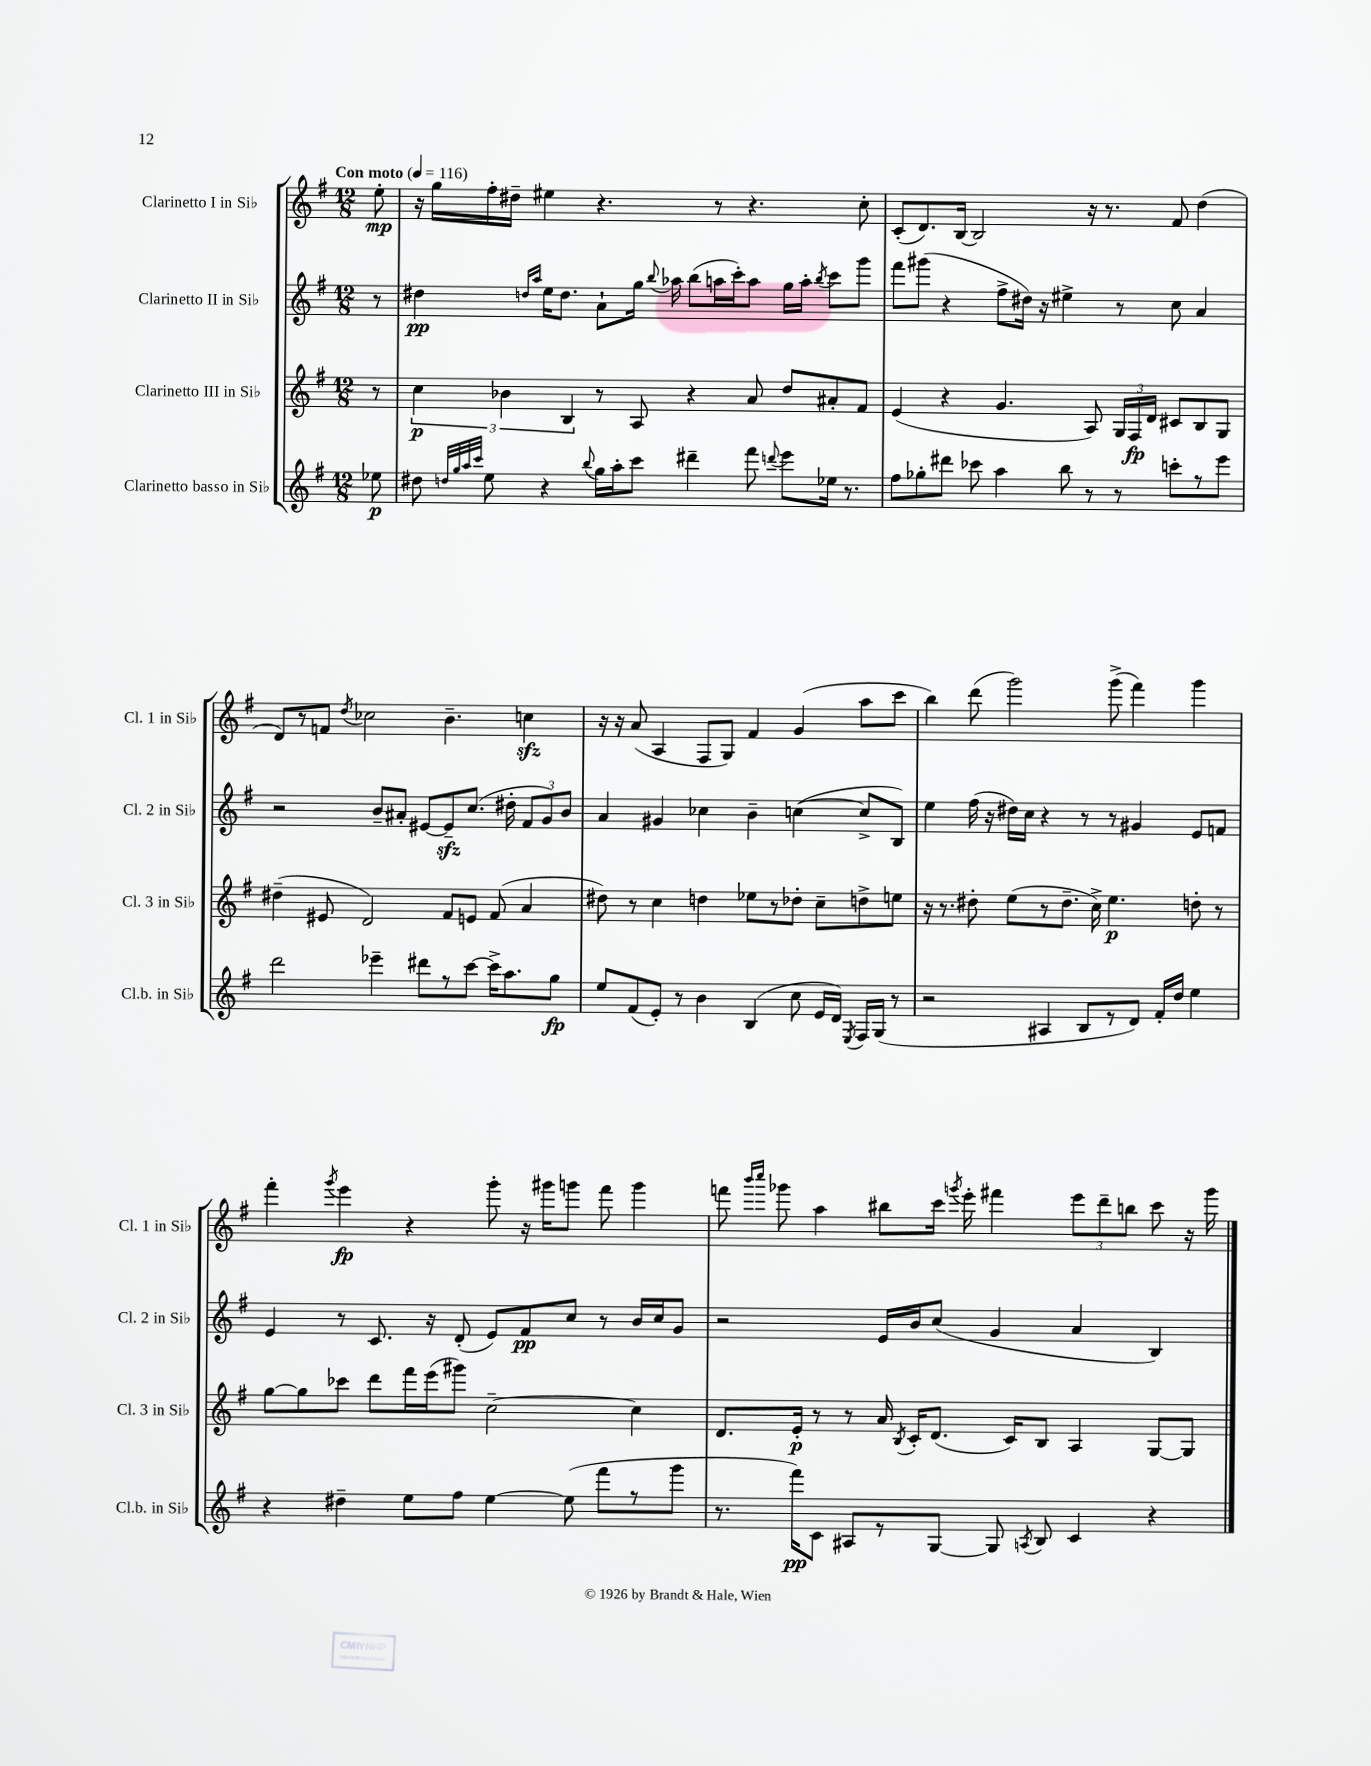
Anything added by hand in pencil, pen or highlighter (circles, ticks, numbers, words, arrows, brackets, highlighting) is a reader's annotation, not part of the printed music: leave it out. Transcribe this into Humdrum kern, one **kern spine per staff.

**kern	**dynam	**kern	**dynam	**kern	**dynam	**kern	**dynam
*part4	*part4	*part3	*part3	*part2	*part2	*part1	*part1
*staff4	*staff4	*staff3	*staff3	*staff2	*staff2	*staff1	*staff1
*I"Clarinetto basso in Si♭	*	*I"Clarinetto III in Si♭	*	*I"Clarinetto II in Si♭	*	*I"Clarinetto I in Si♭	*
*I'Cl.b. in Si♭	*	*I'Cl. 3 in Si♭	*	*I'Cl. 2 in Si♭	*	*I'Cl. 1 in Si♭	*
*clefG2	*	*clefG2	*	*clefG2	*	*clefG2	*
*k[f#]	*	*k[f#]	*	*k[f#]	*	*k[f#]	*
*M12/8	*	*M12/8	*	*M12/8	*	*M12/8	*
*MM116	*	*MM116	*	*MM116	*	*MM116	*
=	=	=	=	=	=	=	=
!	!	!	!	!	!	!LO:TX:a:B:t=Con moto	!
8ee-X\	p	8r	.	8r	.	8ee'\	mp
=1	=1	=1	=1	=1	=1	=1	=1
8dd#X\	.	6cc\	p	4dd#X\	pp	16r	.
.	.	.	.	.	.	16gg\LL	.
32qqddn/LLL	.	.	.	.	.	.	.
32qqgg/	.	.	.	.	.	.	.
32qqaa/	.	.	.	.	.	.	.
32qqccc/JJJ	.	.	.	.	.	.	.
8ee\	.	.	.	.	.	16ff#'\	.
.	.	6b-X\	.	.	.	.	.
.	.	.	.	.	.	16dd#X~\JJ	.
.	.	.	.	16qqddn/LL	.	.	.
.	.	.	.	16qqaa/JJ	.	.	.
4r	.	.	.	16ee\KL	.	4ee#X\	.
.	.	.	.	8.dd\J	.	.	.
.	.	6B/	.	.	.	.	.
8qqbb/	.	.	.	.	.	.	.
16gg\LL	.	8r	.	8a`\L	.	4.r	.
16aa'\J	.	.	.	.	.	.	.
8ccc\J	.	8A/	.	16gg\Jk	.	.	.
.	.	.	.	8qqbb/	.	.	.
.	.	.	.	16aa-X\	.	.	.
4ddd#X~\	.	4r	.	(8bb\L	.	.	.
.	.	.	.	16aan\L	.	8r	.
.	.	.	.	16ccc'\J)	.	.	.
8fff#\	.	8a/	.	8aa\J	.	4.r	.
8qqdddn/	.	.	.	.	.	.	.
8eee\L	.	8dd/L	.	16gg\LL	.	.	.
.	.	.	.	16aa'\JJ	.	.	.
.	.	.	.	8qbb/	.	.	.
16ee-X\Jk	.	8a#X'/	.	8ccc\L	.	.	.
8.r	.	.	.	.	.	.	.
.	.	8f#/J	.	8ggg\J	.	8cc'\	.
=2	=2	=2	=2	=2	=2	=2	=2
8ff#\L	.	(4e/	.	8fff#\L	.	(8c'/L	.
8gg-X'\	.	.	.	(8ggg#X\J	.	8.d/)	.
8ddd#X\J	.	4r	.	4r	.	.	.
.	.	.	.	.	.	[16B/Jk	.
8ccc-X\	.	.	.	.	.	2B/]	.
4aa\	.	4.g/	.	8ff#^\L	.	.	.
.	.	.	.	16dd#X\Jk)	.	.	.
.	.	.	.	16r	.	.	.
8bb\	.	.	.	4ee#X^\	.	.	.
8r	.	8A/)	.	.	.	16r	.
.	.	.	.	.	.	8.r	.
8r	.	24G/LL	.	8r	.	.	.
.	.	24F#/	fp	.	.	.	.
.	.	24d/JJ	.	.	.	.	.
8cccn'\L	.	8c#X/L	.	8cc\	.	8f#/	.
8r	.	8B/	.	4a/	.	(4dd\	.
8eee\J	.	8G/J	.	.	.	.	.
!!LO:LB:g=z
=3	=3	=3	=3	=3	=3	=3	=3
2ddd\	.	(4dd#X~\	.	2r	.	8d/L)	.
.	.	.	.	.	.	8r	.
.	.	8e#X/	.	.	.	8fn/J	.
.	.	.	.	.	.	8qdd/	.
.	.	2d/)	.	.	.	2cc-X\	.
4eee-X~\	.	.	.	8b~/L	.	.	.
.	.	.	.	8a#X'/J	.	.	.
8ddd#X\L	.	.	.	[8e#X/L	.	.	.
8r	.	8f#/L	.	8e#zz~/]	.	4.b~\	.
[8ccc\J	.	8en/J	.	(8.cc/J	.	.	.
16ccc^\KL]	.	(8f#/	.	.	.	.	.
8.aa\	.	.	.	16dd#X'\	.	.	.
.	.	4a/	.	12f#/L	.	4ccnzz\	.
.	.	.	.	12g/)	.	.	.
8gg\J	fp	.	.	.	.	.	.
.	.	.	.	12b/J	.	.	.
=4	=4	=4	=4	=4	=4	=4	=4
8ee/L	.	8dd#X\)	.	4a/	.	16r	.
.	.	.	.	.	.	16r	.
(8f#/	.	8r	.	.	.	(8a/	.
8e'/J)	.	4cc\	.	4g#X/	.	4A/	.
8r	.	.	.	.	.	.	.
4b\	.	4ddn\	.	4cc-X\	.	8F#/L	.
.	.	.	.	.	.	8G/J)	.
(4B/	.	8ee-X\L	.	4b~\	.	4f#/	.
.	.	8r	.	.	.	.	.
8cc\	.	8dd-X'\J	.	([4ccn\	.	(4g/	.
16e/LL	.	8cc~\L	.	.	.	.	.
16d/JJ)	.	.	.	.	.	.	.
8qE/	.	.	.	.	.	.	.
16F#/LL	.	8ddn^\	.	8cc^/L]	.	8aa\L	.
(16G/JJ	.	.	.	.	.	.	.
8r	.	8een\J	.	8B/J)	.	8ccc\J	.
=5	=5	=5	=5	=5	=5	=5	=5
2r	.	16r	.	4ee\	.	4bb\)	.
.	.	8.r	.	.	.	.	.
.	.	8dd#X'\	.	(16ff#\	.	(8ddd\	.
.	.	.	.	16r	.	.	.
.	.	(8ee\L	.	16dd#X\LL)	.	2ggg\)	.
.	.	.	.	16cc\JJ	.	.	.
4A#X/	.	8r	.	4r	.	.	.
.	.	8.dd#~\J	.	.	.	.	.
8B/L	.	.	.	8r	.	.	.
.	.	16cc^\)	.	.	.	.	.
8r	.	4.ee\	p	8r	.	(8ggg^\	.
8d/J)	.	.	.	4g#X/	.	4fff#\)	.
16f#'/LL	.	.	.	.	.	.	.
16dd/JJ	.	.	.	.	.	.	.
4ee\	.	8ddn'\	.	8e/L	.	4ggg\	.
.	.	8r	.	8fn/J	.	.	.
!!LO:LB:g=z
=6	=6	=6	=6	=6	=6	=6	=6
4r	.	[8gg\L	.	4e/	.	4fff#'\	.
.	.	8gg\]	.	.	.	.	.
.	.	.	.	.	.	8qggg/	.
4dd#X~\	.	8ccc-X\J	.	8r	.	4eee\	fp
.	.	8ddd\L	.	8.c/	.	.	.
8ee\L	.	16fff#\L	.	.	.	4r	.
.	.	(16eee\J	.	16r	.	.	.
8ff#\J	.	8ggg#X\J)	.	(8d'/	.	.	.
[4ee\	.	[2cc~\	.	8e/L)	.	8ggg'\	.
.	.	.	.	8f#/	pp	16r	.
.	.	.	.	.	.	16ggg#X\KL	.
(8ee\]	.	.	.	8cc/J	.	8gggn\J	.
8fff#\L	.	.	.	8r	.	8fff#\	.
8r	.	4cc\]	.	16b/LL	.	4ggg\	.
.	.	.	.	16cc/J	.	.	.
8ggg\J	.	.	.	8g/J	.	.	.
=7	=7	=7	=7	=7	=7	=7	=7
8.r	.	8.d/L	.	2r	.	8fffn\	.
.	.	.	.	.	.	16qqbbb/LL	.
.	.	.	.	.	.	16qqcccc/JJ	.
.	.	.	.	.	.	8ggg-X\	.
16fff#\KL)	pp	16e'/Jk	p	.	.	.	.
8c\J	.	8r	.	.	.	4aa\	.
8A#X/L	.	8r	.	.	.	.	.
8r	.	16a/	.	16e/LL	.	8bb#X\L	.
.	.	8qB/	.	.	.	.	.
.	.	16c'/KL	.	16b/J	.	.	.
[8G/J	.	(8.d/J	.	(8cc/J	.	16ccc\Jk	.
.	.	.	.	.	.	8qgggn/	.
.	.	.	.	.	.	16eee'\	.
8G/]	.	.	.	4g/	.	4fff#X\	.
.	.	16c/KL)	.	.	.	.	.
8qAn/	.	.	.	.	.	.	.
8B/	.	8B/J	.	.	.	.	.
4c/	.	4A/	.	4a/	.	12eee\L	.
.	.	.	.	.	.	12ddd~\	.
.	.	.	.	.	.	12bbn\J	.
4r	.	[8G/L	.	4B/)	.	8ccc\	.
.	.	8G/J]	.	.	.	16r	.
.	.	.	.	.	.	16ggg\	.
==	==	==	==	==	==	==	==
*-	*-	*-	*-	*-	*-	*-	*-
